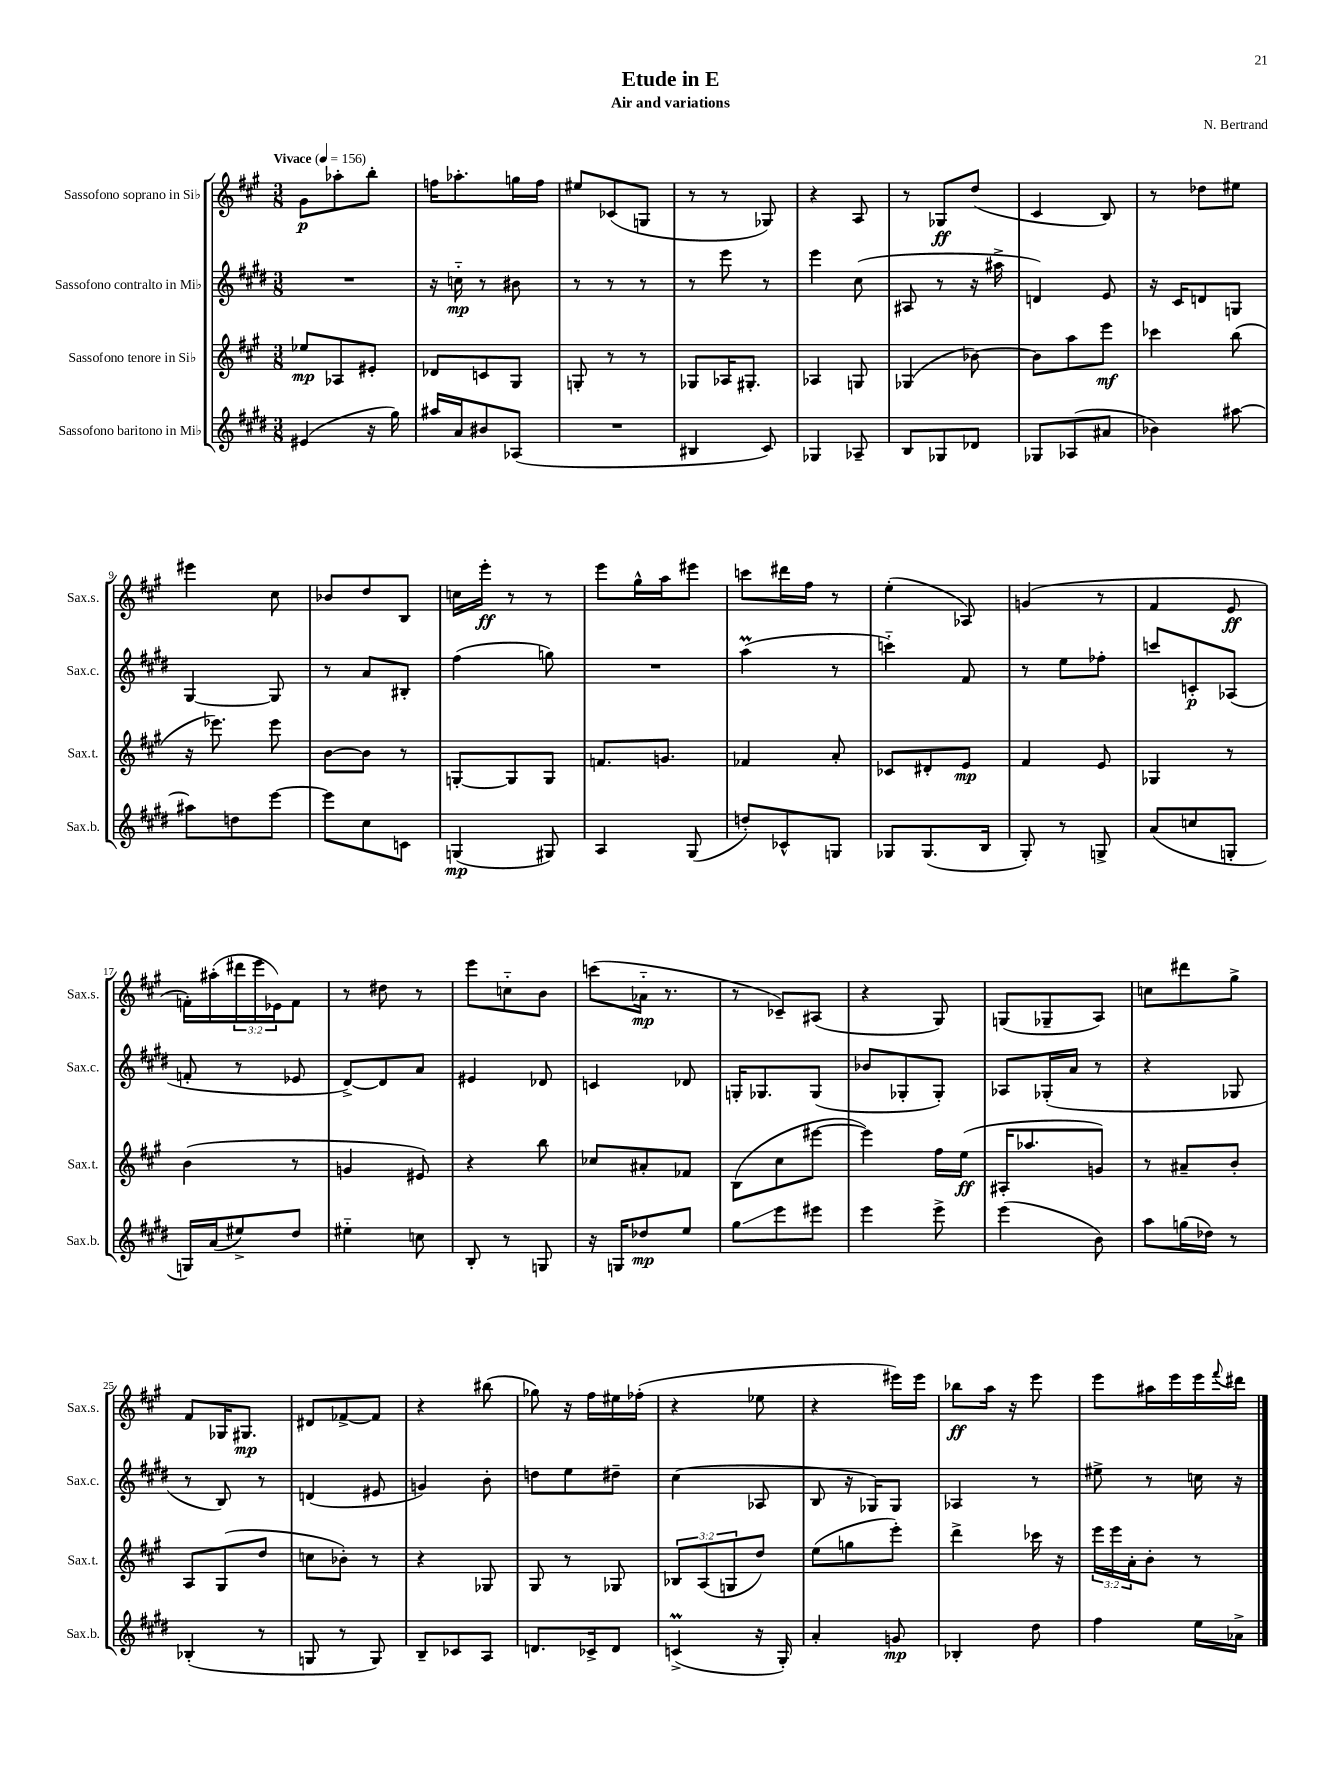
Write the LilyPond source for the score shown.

\header { title = "Etude in E" composer = "N. Bertrand" subtitle = "Air and variations" }
<<
\new StaffGroup <<
\new Staff = "s0" \with { instrumentName = "Sassofono soprano in Sib" shortInstrumentName = "Sax.s." } {
    \clef treble \key a \major \numericTimeSignature \time 3/8 \override Staff.TupletNumber.text = #tuplet-number::calc-fraction-text \tempo "Vivace" 4 = 156
    gis'8\p aes''8-. b''8-. |
    f''16 aes''8.-. g''16 f''16 |
    eis''8 ces'8( g8 |
    r8 r8 ges8) |
    r4 a8 |
    r8 ges8\ff d''8( |
    cis'4 b8) |
    r8 des''8 eis''8 |
    eis'''4 cis''8 |
    bes'8 d''8 b8 |
    c''16 e'''16-.\ff r8 r8 |
    e'''8 gis''16-^ a''16 eis'''8 |
    c'''8 dis'''16 fis''16 r8 |
    e''4-.( aes8) |
    g'4( r8 |
    fis'4 e'8\ff |
    f'16-.) ais''16-.( \tuplet 3/2 { dis'''16 e'''16 ees'16) } f'8 |
    r8 dis''8 r8 |
    e'''8 c''8-_ b'8 |
    c'''8( aes'16-_\mp r8. |
    r8 ces'8--) ais8( |
    r4 gis8) |
    g8( ges8-- a8) |
    c''8 dis'''8 gis''8-> |
    fis'8 ges16 gis8.\mp |
    dis'8 fes'8~-> fes'8 |
    r4 bis''8( |
    ges''8) r16 fis''16 eis''16 fes''16-.( |
    r4 ees''8 |
    r4 eis'''16) eis'''16 |
    bes''8\ff a''16 r16 e'''8 |
    e'''8 ais''16 e'''16 e'''16 \appoggiatura { fis'''8 } dis'''16 \bar "|." |
}
\new Staff = "s1" \with { instrumentName = "Sassofono contralto in Mib" shortInstrumentName = "Sax.c." } {
    \clef treble \key e \major \numericTimeSignature \time 3/8
    R4. |
    r16 c''16-_\mp r8 bis'8 |
    r8 r8 r8 |
    r8 e'''8 r8 |
    e'''4 cis''8( |
    ais8 r8 r16 ais''16-> |
    d'4) e'8 |
    r16 cis'16 d'8 g8 |
    gis4~ gis8 |
    r8 a'8 bis8-. |
    fis''4( g''8) |
    R4. |
    a''4\prall( r8 |
    c'''4-_) fis'8 |
    r8 e''8 fes''8-. |
    c'''8 c'8-.\p aes8( |
    f'8-. r8 ees'8 |
    dis'8~->) dis'8 a'8 |
    eis'4 des'8 |
    c'4 des'8 |
    g16-. ges8. ges8( |
    bes'8 ges8-. ges8-.) |
    aes8 ges16-.( a'16 r8 |
    r4 ges8 |
    r8 b8) r8 |
    d'4( eis'8 |
    g'4) b'8-. |
    d''8 e''8 dis''8-- |
    cis''4( aes8 |
    b8 r16 ges16) ges8 |
    aes4 r8 |
    eis''8-> r8 c''16 r16 \bar "|." |
}
\new Staff = "s2" \with { instrumentName = "Sassofono tenore in Sib" shortInstrumentName = "Sax.t." } {
    \clef treble \key a \major \numericTimeSignature \time 3/8 \override Staff.TupletNumber.text = #tuplet-number::calc-fraction-text
    ees''8\mp aes8 eis'8-. |
    des'8 c'8 gis8 |
    g8-. r8 r8 |
    ges8 aes16 gis8.-. |
    aes4 g8 |
    ges4( bes'8~) |
    bes'8 a''8 e'''8\mf |
    ces'''4 b''8( |
    r16 ees'''8.) ees'''8 |
    b'8~ b'8 r8 |
    g8~-. g8 g8 |
    f'8. g'8. |
    fes'4 a'8-. |
    ces'8 dis'8-. e'8\mp |
    fis'4 e'8 |
    ges4 r8 |
    b'4( r8 |
    g'4 eis'8) |
    r4 b''8 |
    ces''8 ais'8-. fes'8 |
    b8( cis''8 eis'''8~ |
    eis'''4) fis''16 e''16\ff( |
    ais16-. aes''8. g'8) |
    r8 ais'8-- b'8-. |
    a8 gis8( d''8 |
    c''8 bes'8-.) r8 |
    r4 ges8 |
    gis8 r8 ges8 |
    \tuplet 3/2 { bes8 a8( g8 } d''8) |
    e''8( g''8 e'''8-.) |
    d'''4-> ces'''16 r16 |
    \tuplet 3/2 { e'''16 e'''16 a'16-. } b'8-. r8 \bar "|." |
}
\new Staff = "s3" \with { instrumentName = "Sassofono baritono in Mib" shortInstrumentName = "Sax.b." } {
    \clef treble \key e \major \numericTimeSignature \time 3/8
    eis'4( r16 gis''16) |
    ais''16 a'16 bis'8 aes8( |
    R4. |
    bis4 cis'8) |
    ges4 aes8-- |
    b8 ges8 des'8 |
    ges8 aes8( ais'8 |
    bes'4) ais''8~ |
    ais''8 d''8 e'''8~ |
    e'''8 cis''8 c'8 |
    g4\mp( gis8) |
    a4 gis8( |
    d''8-.) ces'8-^ g8 |
    ges8 ges8.( b16 |
    gis8-.) r8 g8-> |
    a'8( c''8 g8-. |
    g16) a'16( eis''8->) dis''8 |
    eis''4-_ c''8 |
    b8-. r8 g8 |
    r16 g16 des''8\mp e''8 |
    gis''8\glissando e'''8 eis'''8 |
    e'''4 e'''8-> |
    e'''4( b'8) |
    a''8 g''16( des''16) r8 |
    bes4-.( r8 |
    g8 r8 g8) |
    b8-- ces'8 a8 |
    d'8. ces'16-> d'8 |
    c'4->\prall( r16 gis16-.) |
    a'4-. g'8\mp |
    bes4-. dis''8 |
    fis''4 e''16 aes'16-> \bar "|." |
}
>>
>>
